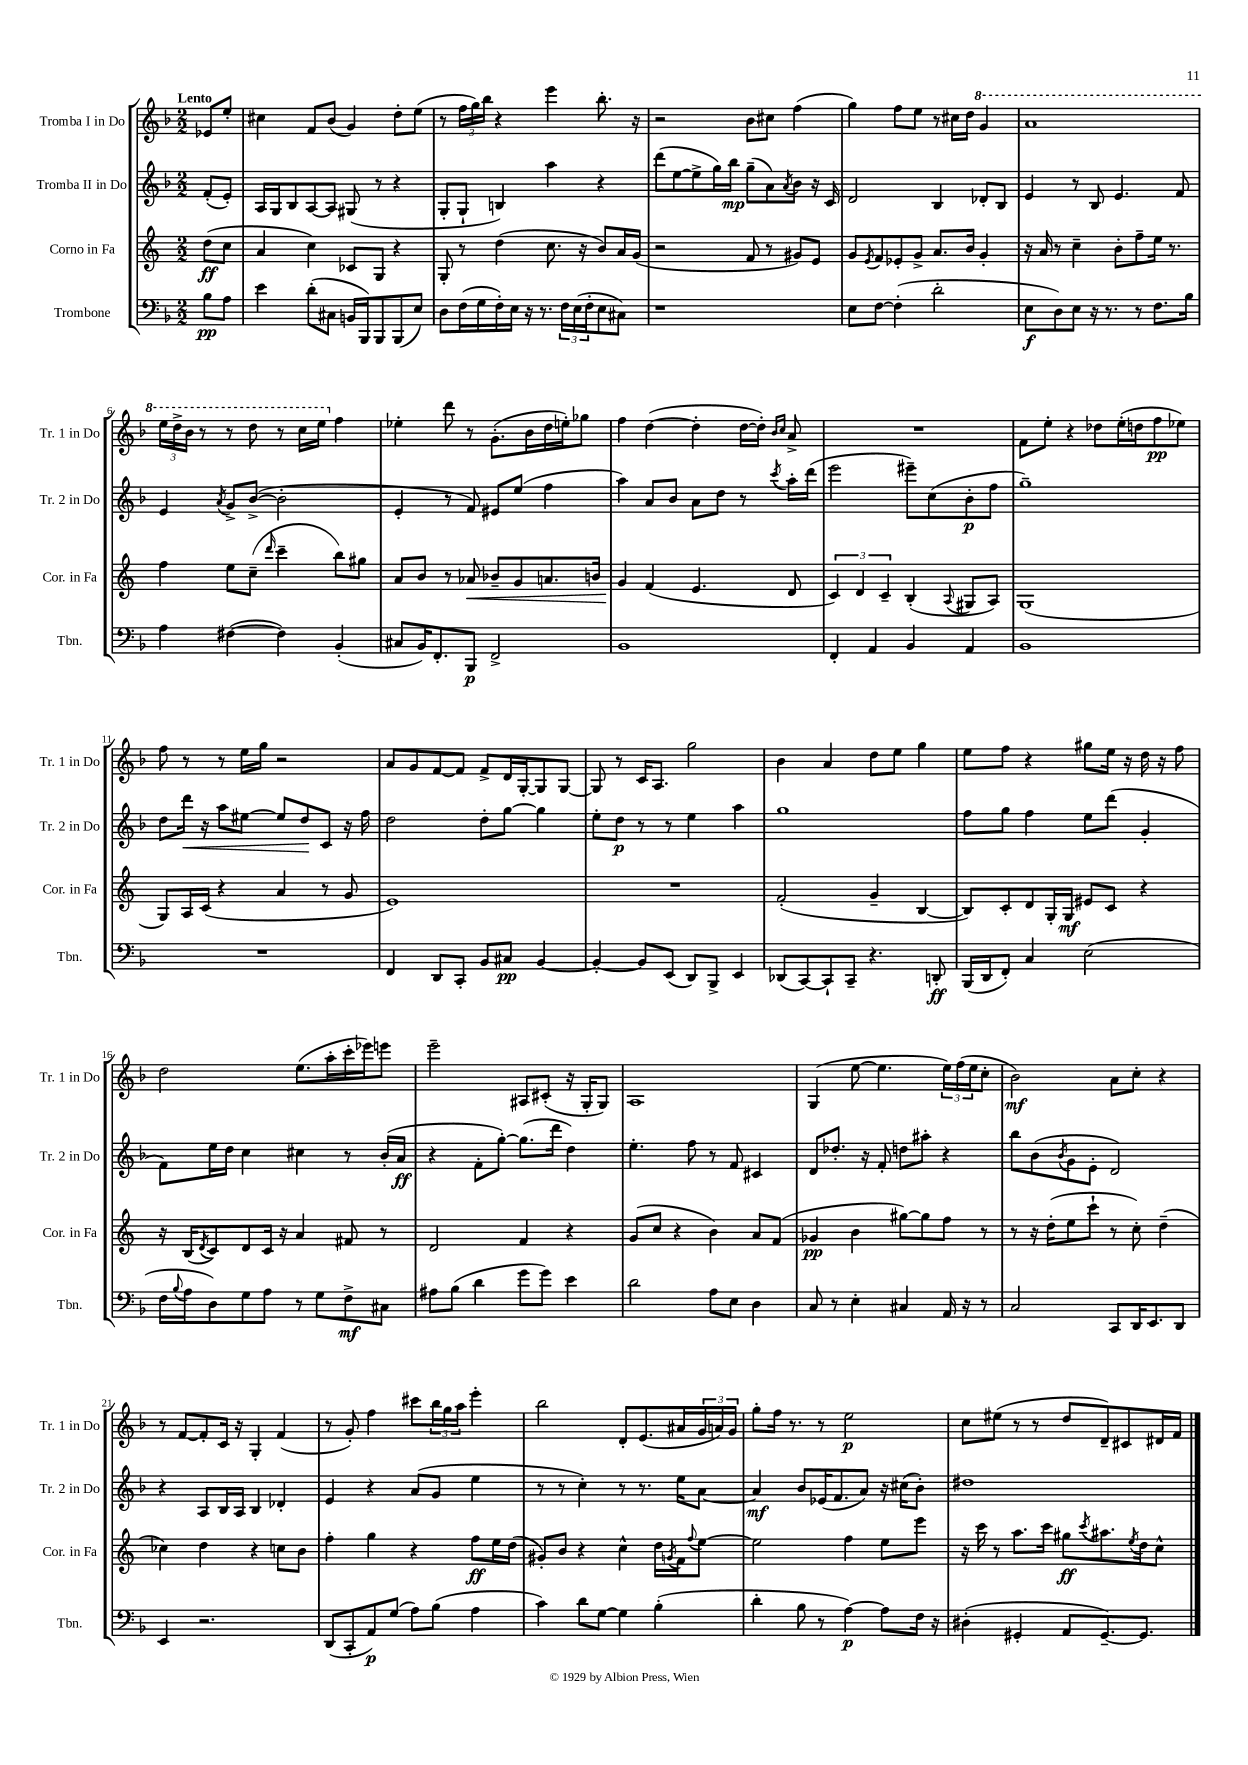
<<
\new StaffGroup <<
\new Staff = "s0" \with { instrumentName = "Tromba I in Do" shortInstrumentName = "Tr. 1 in Do" } {
    \clef treble \key f \major \numericTimeSignature \time 2/2 \partial 4 \tempo "Lento"
    ees'8 e''8-. |
    cis''4 f'8 bes'8( g'4) d''8-. e''8( |
    r8 \tuplet 3/2 { f''16 g''16) bes''16 } r4 e'''4 bes''8.-. r16 |
    r2 bes'8 cis''8 f''4( |
    g''4) f''8 e''8 r8 cis''16 d''16 \ottava #1 g''4 |
    a''1 |
    \tuplet 3/2 { e'''16 d'''16-> bes''16 } r8 r8 d'''8 r8 c'''16 e'''16 \ottava #0 f''4 |
    ees''4-. d'''8 r8 g'8.-.( bes'16 d''16 e''16-.) ges''8 |
    f''4 d''4~( d''4-. d''16~ d''16-.) \grace { bes'16 c''16 } a'8-> |
    R1 |
    f'8 e''8-. r4 des''8 e''16-.( d''16 f''8\pp ees''8) |
    f''8 r8 r8 e''16 g''16 r2 |
    a'8 g'8 f'8~ f'8 f'8-> d'16 g16~-. g8 g8~ |
    g8 r8 c'16 a8. g''2 |
    bes'4 a'4 d''8 e''8 g''4 |
    e''8 f''8 r4 gis''8 e''16 r16 d''16 r16 f''8 |
    d''2 e''8.( a''16-. c'''16-. ees'''16) e'''8 |
    e'''2-- ais8 cis'8-.( r16 g16-. g8) |
    a1 |
    g4( e''8~ e''4. \tuplet 3/2 { e''16) f''16( e''16 } c''8-. |
    bes'2\mf) a'8 c''8-. r4 |
    r8 f'8~ f'8-. c'16 r16 g4-. f'4( |
    r8 g'8-.) f''4 cis'''8 \tuplet 3/2 { bes''16 g''16 a''16 } e'''4-. |
    bes''2 d'8-. e'8.( ais'16 \tuplet 3/2 { g'16 a'16) g'16 } |
    g''8-. f''16 r8. r8 e''2\p |
    c''8 eis''8( r8 r8 d''8 d'8--) cis'8 dis'16 f'16 \bar "|." |
}
\new Staff = "s1" \with { instrumentName = "Tromba II in Do" shortInstrumentName = "Tr. 2 in Do" } {
    \clef treble \key f \major \numericTimeSignature \time 2/2 \partial 4
    f'8-.( e'8-.) |
    a16 g16 bes8 a8~ a8 gis8( r8 r4 |
    g8-. g8-! b4) a''4 r4 |
    d'''8( e''8~ e''8-> g''16) bes''16\mp g''8--( a'8) \acciaccatura { a'8 } bes'8 r16 c'16 |
    d'2 bes4 des'8-. bes8 |
    e'4 r8 bes8 e'4. f'8 |
    e'4 \acciaccatura { a'8 } g'8-> bes'8~->( bes'2-. |
    e'4-. r8 f'8) eis'8 e''8( f''4 |
    a''4) a'8 bes'8 a'8 d''8 r8 \acciaccatura { c'''8 } a''16-. d'''16( |
    e'''2 eis'''8--) c''8( bes'8-.\p f''8 |
    g''1--) |
    d''8 d'''16\< r16 a''8 eis''8~ eis''8 d''8\! c'8 r16 f''16 |
    d''2 d''8-. g''8~ g''4 |
    e''8-. d''8\p r8 r8 e''4 a''4 |
    g''1 |
    f''8 g''8 f''4 e''8 d'''8( g'4-. |
    f'8) e''16 d''16 c''4 cis''4 r8 bes'16-.( a'16\ff |
    r4 f'8-. g''8~-.) g''8.( d'''16 d''4) |
    e''4.-. f''8 r8 f'8 cis'4 |
    d'8 des''8.-. r16 f'8-. d''8 ais''8-. r4 |
    bes''8 bes'8( \acciaccatura { bes'8 } g'8 e'8-. d'2) |
    r4 a8 bes16 a16 bes4 des'4-. |
    e'4 r4 a'8( g'8 e''4 |
    r8 r8 c''4-.) r8 r8. e''16 a'8~ |
    a'4\mf bes'8 ees'16( f'8. a'8) r16 cis''16( bes'8-.) |
    dis''1 \bar "|." |
}
\new Staff = "s2" \with { instrumentName = "Corno in Fa" shortInstrumentName = "Cor. in Fa" } {
    \clef treble \key c \major \numericTimeSignature \time 2/2 \partial 4
    d''8\ff( c''8 |
    a'4 c''4) ces'8 g8 r4 |
    g8-. r8 d''4( c''8. r16 b'8) a'16 g'16( |
    r2 f'8 r8 gis'8) e'8 |
    g'8 \acciaccatura { e'8 } f'8 ees'8-. g'8-> a'8. b'16 g'4-. |
    r16 a'16 r8 c''4-- b'8-. f''8-- e''16 r8. |
    f''4 e''8 c''8--( \grace { d'''16 } c'''4-- b''8) gis''8 |
    a'8 b'8 r8 aes'8\< bes'8-- g'8 a'8. b'16 |
    g'4\! f'4( e'4. d'8 |
    \tuplet 3/2 { c'4) d'4 c'4-- } b4-.( \appoggiatura { a8 } gis8 a8) |
    g1( |
    g8) a16 c'16( r4 a'4 r8 g'8 |
    e'1) |
    R1 |
    f'2-.( g'4-- b4~ |
    b8) c'8-. d'8 g16-. g16\mf eis'8 c'8 r4 |
    r16 b16( \acciaccatura { d'8 } c'8) d'8 c'16 r16 a'4 fis'8 r8 |
    d'2 f'4 r4 |
    g'8( c''8 r4 b'4) a'8 f'8( |
    ges'4\pp b'4 gis''8~) gis''8 f''8 r8 |
    r8 r16 d''16-.( e''8 c'''8-! r8 c''8-.) d''4--( |
    ces''4) d''4 r4 c''8 b'8 |
    f''4-. g''4 r4 f''8\ff e''16 d''16( |
    gis'8-.) b'8 r4 c''4-^ d''16 \acciaccatura { g'8 } f'16 \appoggiatura { f''8 } e''8~ |
    e''2 f''4 e''8 e'''8 |
    r16 c'''16 r8 a''8. c'''16 gis''8\ff \acciaccatura { c'''8 } ais''8. \acciaccatura { e''8 } d''16 c''8-^ \bar "|." |
}
\new Staff = "s3" \with { instrumentName = "Trombone" shortInstrumentName = "Tbn." } {
    \clef bass \key f \major \numericTimeSignature \time 2/2 \partial 4
    bes8\pp a8 |
    e'4 d'8-.( cis8 b,16 bes,,16) bes,,8 bes,,8( e8) |
    d8 f16( g16 f16-.) e16 r16 r8. \tuplet 3/2 { f16 e16( f16-. } e8 cis8) |
    r1 |
    e8 f8~ f4-.( d'2-. |
    e8\f d8) e8 r16 r8. r8 f8. bes16 |
    a4 fis4~( fis4) bes,4-.( |
    cis8 bes,16) f,8.-. bes,,8\p f,2-> |
    bes,1 |
    f,4-. a,4 bes,4 a,4 |
    bes,1 |
    R1 |
    f,4 d,8 c,8-. bes,8 cis8\pp bes,4~ |
    bes,4~-. bes,8 e,8( d,8) bes,,8-> e,4 |
    des,8( c,8~) c,8-! c,8-- r4. d,8-.\ff |
    bes,,16( d,16 f,8-.) c4 e2( |
    f16 \appoggiatura { bes8 } a16 d8) g8 a8 r8 g8 f8->\mf cis8 |
    ais8 bes8( d'4 g'8 g'8) e'4 |
    d'2 a8 e8 d4 |
    c8 r8 e4-. cis4 a,16 r16 r8 |
    c2 c,8 d,16 e,8. d,8 |
    e,4 r2. |
    d,8( c,8-. a,8\p) g8( a8) bes8( a4 |
    c'4) d'8 g8~ g4 bes4-.( |
    d'4-. bes8 r8 a4~\p) a8 f16 r16 |
    dis4-.( gis,4-. a,8 gis,8.~--) gis,8. \bar "|." |
}
>>
>>
